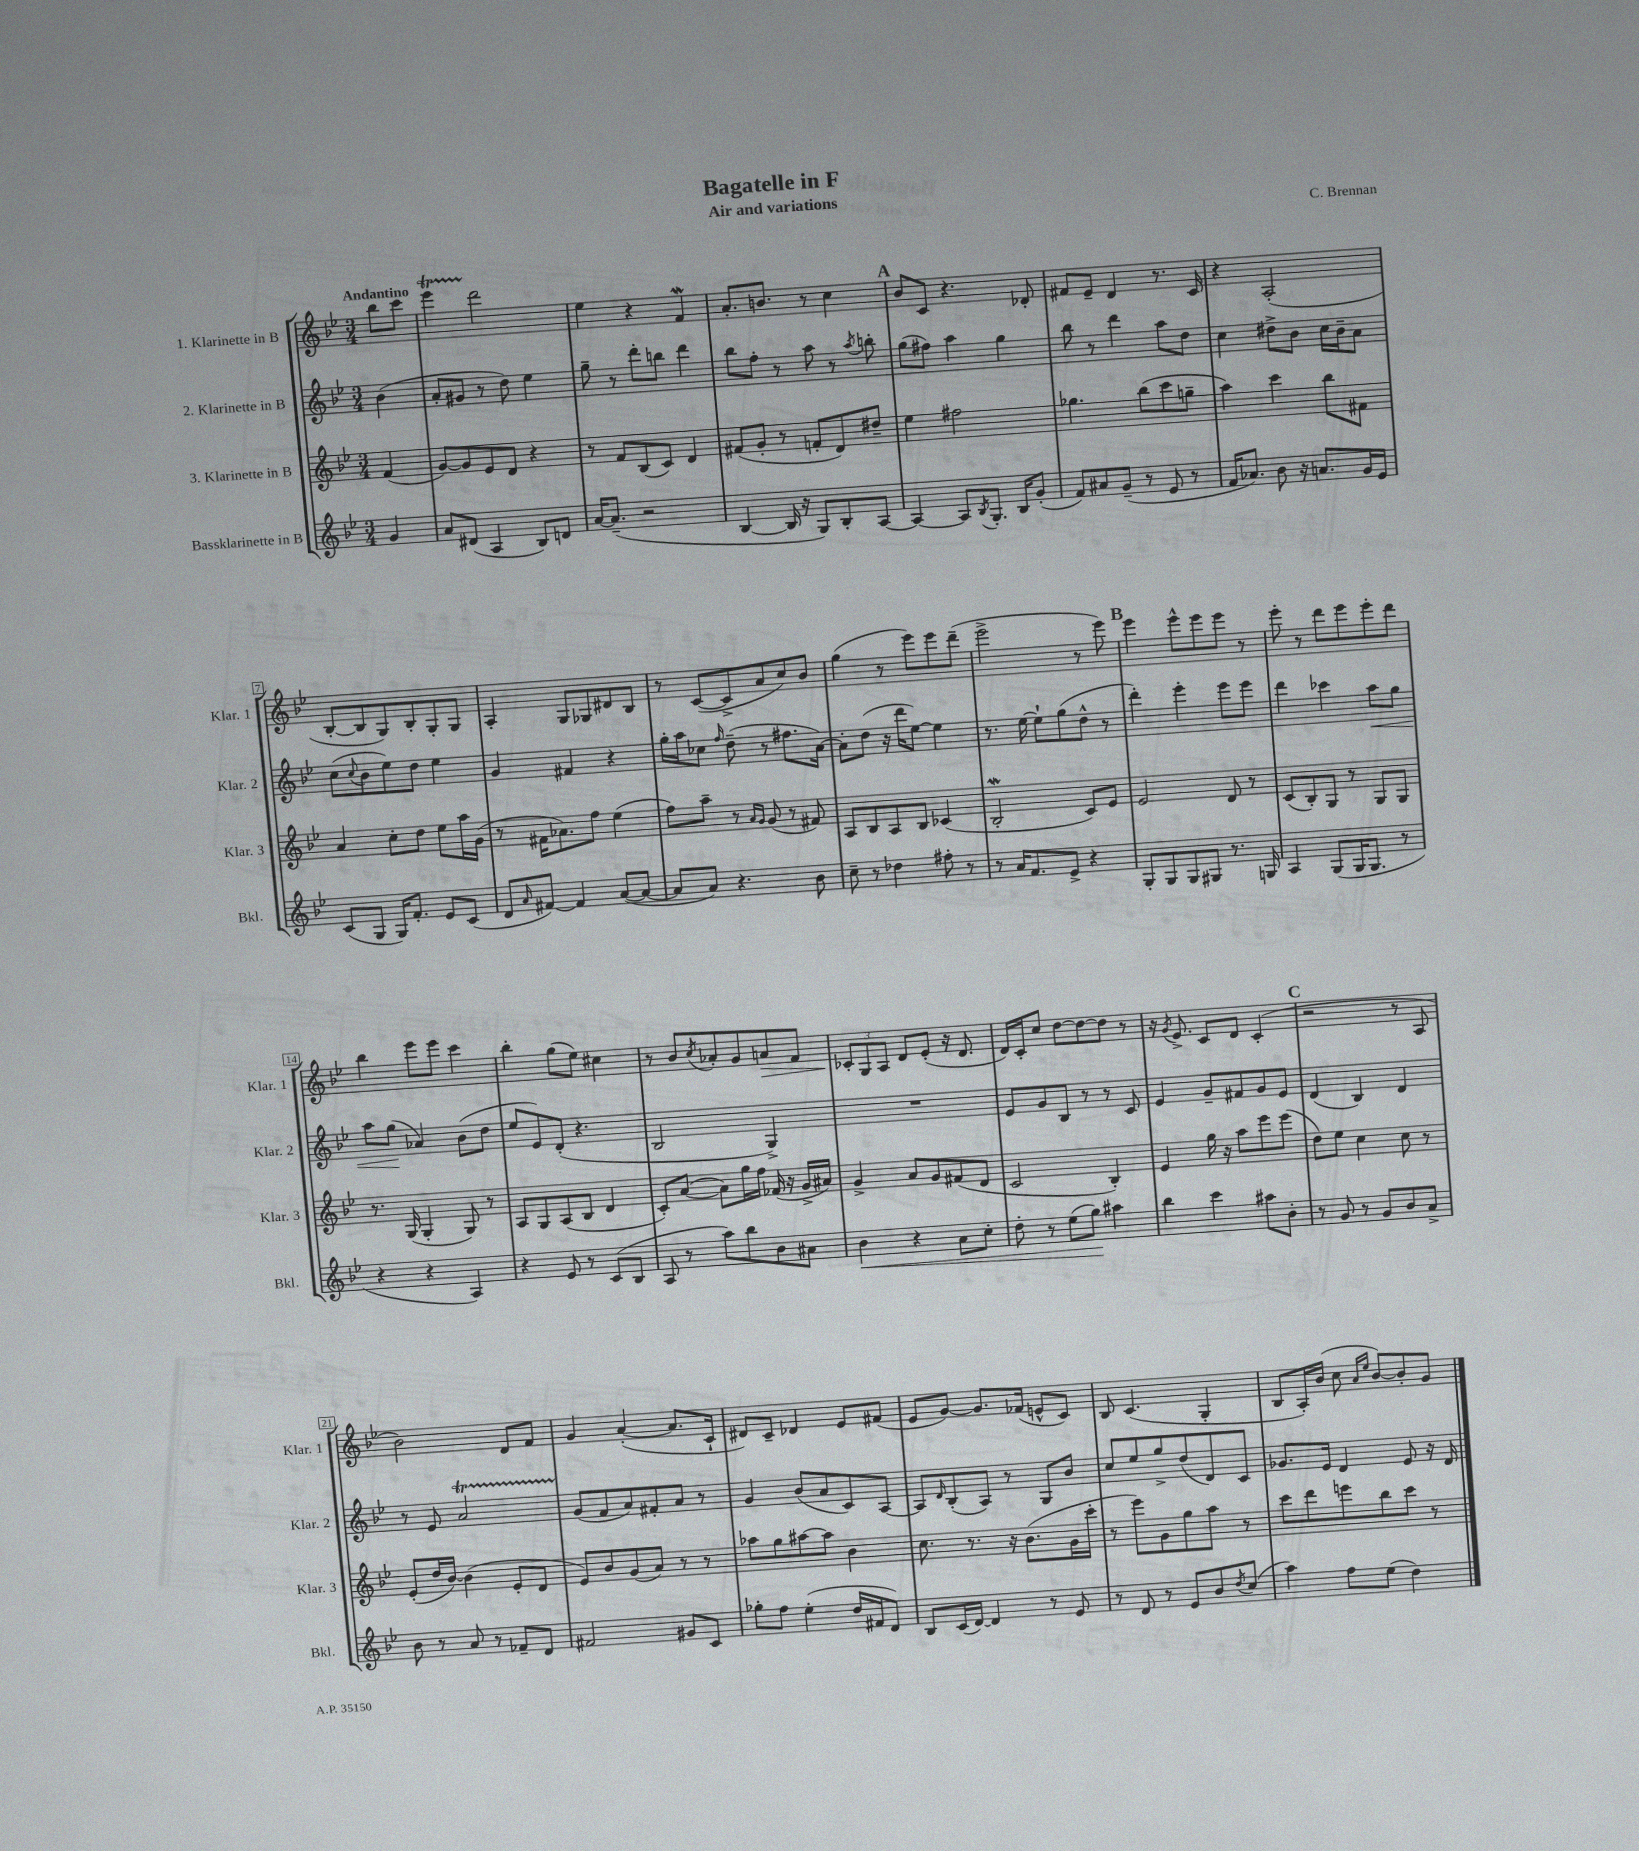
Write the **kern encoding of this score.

**kern	**kern	**kern	**kern
*staff4	*staff3	*staff2	*staff1
*clefG2	*clefG2	*clefG2	*clefG2
*k[b-e-]	*k[b-e-]	*k[b-e-]	*k[b-e-]
*M3/4	*M3/4	*M3/4	*M3/4
4g	(4f	(4b-	8bb-
.	.	.	8ccc
=	=	=	=
8a	[8g)	8a'	4eee-
(8d#	8g]	8g#	.
4A	8e-	8r	2ddd
.	8d	8dd)	.
8B-)	4r	4ee-	.
8d	.	.	.
=	=	=	=
[16a	8r	8gg~	4ee-
(8.a~]	.	.	.
.	8f	8r	.
2r	(8B-	8ddd'	4r
.	8c)	8bb	.
.	4d	4ddd	4f
=	=	=	=
[4B-	(8f#	8bb-	8.a'
.	8g'	8ff'	.
.	.	.	8.b
16B-]	8r	8r	.
16r	.	.	.
8G)	8f'	8aa	8r
8B-'	8d)	8r	4cc
.	.	8qaa	.
[8A	8dd#~	8bb'	.
=	=	=	=
4A_	4ee-	(8gg	8b-
.	.	8ff#)	8c
8A]	2ff#	4aa	4.r
8qB-	.	.	.
8.G'	.	.	.
.	.	4gg	.
16B-	.	.	.
(8g'	.	.	8d-'
=	=	=	=
8f)	4.gg-	8bb-	8f#
8a#	.	8r	8e-~
(8g~	.	4ddd	4d
8r	(8bb-	.	.
8e-	8ccc	8aa	8.r
8r	8gg~	8dd	.
.	.	.	16c
=	=	=	=
16f	4aa)	4cc	4r
8.a-)	.	.	.
8b-	4ccc	8dd#^	(2A'
16r	.	8b-	.
8.a	.	.	.
.	8bb-	16cc	.
.	.	16b-~	.
16g	8f#	8a	.
16e-	.	.	.
=	=	=	=
(8c	4a	(8cc	[8B-'
.	.	8qqcc	.
8G	.	8b-	8B-]
16G)	8cc'	8ee-)	8G)
8.f'	.	.	.
.	8dd	8dd	8B-'
8e-	8ee-	4ee-	8G'
(8c	16aa	.	8G
.	(16g	.	.
=	=	=	=
8d	8r	4g	4A'
16qqa	.	.	.
[8f#)	16f#	.	.
.	8.a-)	.	.
4f#]	.	4f#	8G
.	8ff	.	8G-
([8a	(4ee-	4r	8d#
8a_	.	.	8B-
=	=	=	=
8a]	8ff)	16gg'	8r
.	.	16aa	.
8a)	8aa~	8cc-	([8c
.	.	16qqff	.
4.r	8r	(8dd~	8c^]
.	16qqa	.	.
.	16qqg	.	.
.	(8g	8r	8a
.	8r	8.ff#	8cc)
8b-	8f#)	.	8b-
.	.	[16a)	.
=	=	=	=
8cc~	8A	8a']	(4gg
8r	8B-	(8dd	.
4dd-	8A	16r	8r
.	.	16ddd	.
.	8B-	[8ee-)	8eee-)
8ff#'	(4c-	4ee-]	8eee-
8r	.	.	(8ddd~
=	=	=	=
8r	2B-'	8.r	2eee-^
16a	.	.	.
8.f	.	[16ee-	.
.	.	8ee-`]	.
8e-^	.	(8gg	.
4r	8c)	8dd^^	8r
.	8e-	8r	8eee-)
=	=	=	=
8G'	2e-	4ddd')	4eee-
8G	.	.	.
8G	.	4eee-'	8eee-^^
8G#	.	.	8eee-
8.r	8d	8eee-	8eee-
.	8r	8eee-	8r
16G	.	.	.
=	=	=	=
4A	(8c	4ddd	8eee-'
.	8B-')	.	8r
(8G	8G	4ccc-	8ddd
16G	8r	.	8eee-
8.G	.	.	.
.	8G	8aa	8eee-'
8r	8G	8gg	8ddd
=	=	=	=
4r	8.r	8aa	4bb-
.	.	(8gg	.
.	(16G	.	.
4r	4G'	4a-)	8eee-
.	.	.	8eee-
4A)	8G)	(8b-	4ccc
.	8r	8dd	.
=	=	=	=
4r	8A	8ee-	4bb-'
.	8G	8e-)	.
8e-	(8A	(8d'	(8gg
8r	8B-	4.r	8ee-)
(8c	4d	.	4cc#
8B-	.	.	.
=	=	=	=
8A	8c')	2B-	8r
8r	([8a	.	8b-
.	.	.	8qcc
8aa)	8a])	.	8a-'
8bb-	16gg	.	8g
.	16ff	.	.
8b-	(16f-	4G^)	8a
.	16r	.	.
8a#	16g^	.	8f
.	16a#)	.	.
=	=	=	=
4b-	4g^	2.r	12c-'
.	.	.	12G
.	.	.	12A
4r	8a	.	8d
.	8g	.	(8e-'
8a	(8f#	.	16r
.	.	.	8.d
8cc'	8d	.	.
=	=	=	=
8dd'	2c	8e-	16d)
.	.	.	16c'
8r	.	8g	8cc
(8ee-	.	8B-	[8dd
8gg)	.	8r	8dd_
4aa#	4B-')	8r	8dd]
.	.	8c	8r
=	=	=	=
4bb-	4e-	4e-	16r
.	.	.	8qg
.	.	.	8.e-^
4ccc	16gg	8g~	8c
.	16r	.	.
.	8aa	8f#	8d
8aa#	8eee-	8g	(4c'
8b-'	(8eee-	8e-	.
=	=	=	=
8r	8dd)	(4d	2r
8g	8ee-	.	.
8r	4cc	4B-)	.
8g	.	.	.
8b-	8cc	4d	8r
8a^	8r	.	8A
=	=	=	=
8b-	(8e-'	8r	2b-)
8r	16dd	8e-	.
.	[16b-)	.	.
8a	(4b-]	2a	.
8r	.	.	.
8f-~	8e-'	.	8d
8d	8d	.	8f
=	=	=	=
2f#	8e-)	(8g	4g
.	8b-	8f	.
.	(8g	8a)	([4a'
.	8a)	8f#'	.
8g#	8r	8a	8.a]
8c	8r	8r	.
.	.	.	16c`
=	=	=	=
8gg-'	8aa-	4g	8d#)
8ff	8gg	.	8c~
(4ee-'	[8aa#	(8b-	4d-
.	8aa#]	8a	.
16dd	4b-	8c)	8e-
16f#	.	.	.
8d)	.	[8A	(8f#
=	=	=	=
8B-	8.cc	8A]	8e-
.	.	16qqd	.
(16c	.	(8B-'	[8g)
[16d)	8.r	.	.
4d]	.	8A)	8.g]
.	16r	8r	.
.	(8.b-	.	(16f-
8r	.	8G	8e^^
8e-	16g	8b-	8c)
.	16ccc'	.	.
=	=	=	=
8r	8r	8cc	8B-
8d	8eee-)	8ee-	(4.c
8r	8g	8gg^	.
8e-	8gg	(8dd	.
8b-	8aa	8d)	4G'
8qdd	.	.	.
(8cc	8r	8c	.
=	=	=	=
4aa)	8ccc	8.g-	8B-
.	8ddd	.	16A')
.	.	16e-	(16b-
8ff	8eee	4d	8cc
.	.	.	16qqa
.	.	.	16qqee-
(8ee-	8bb-	.	[8b-)
4dd)	8ccc	8e-	8b-']
.	8r	16r	8g
.	.	16d	.
==	==	==	==
*-	*-	*-	*-
